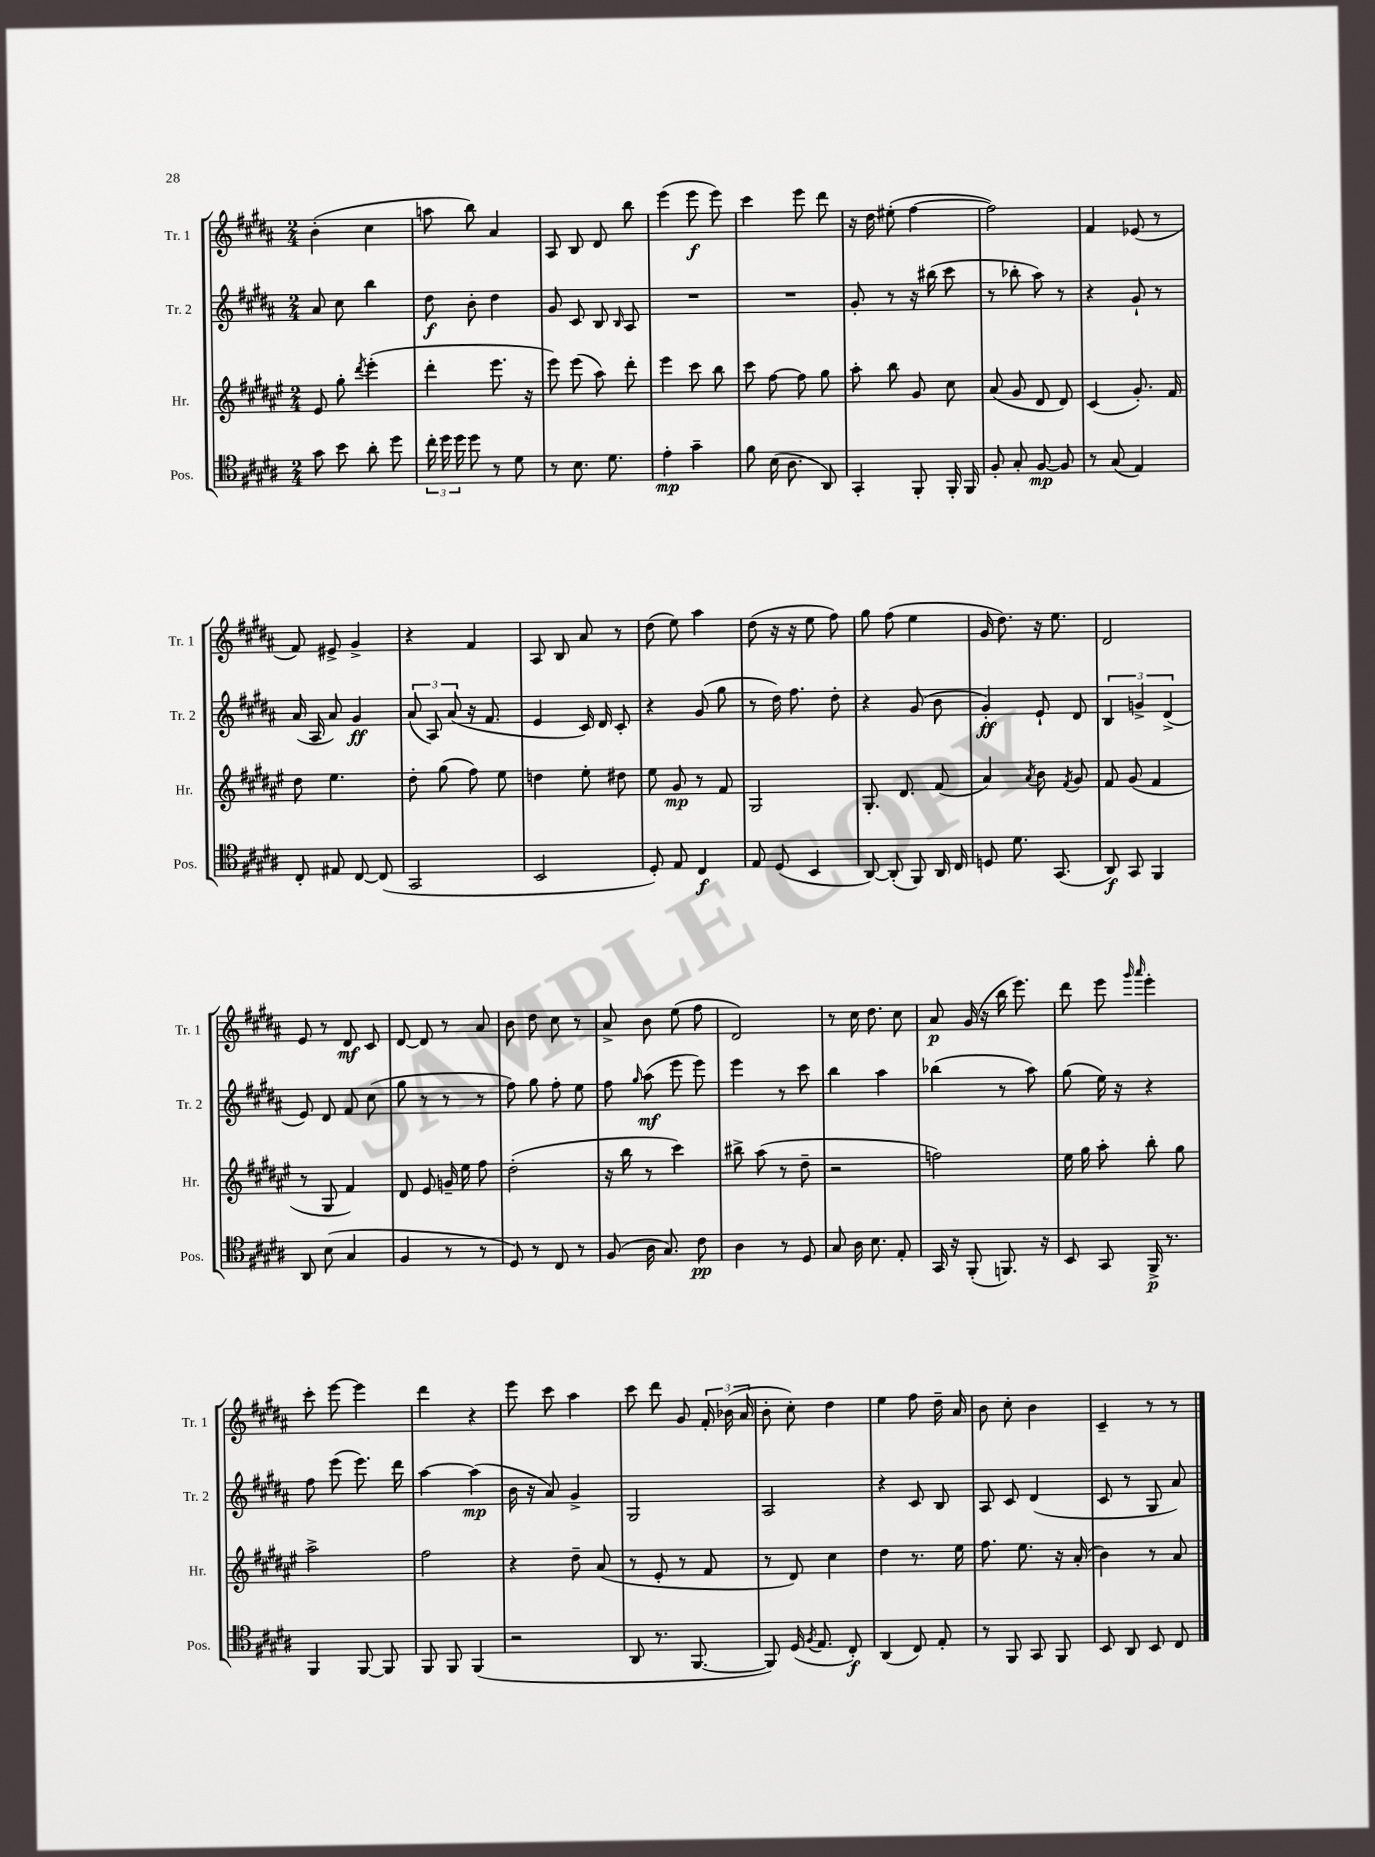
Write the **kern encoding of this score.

**kern	**dynam	**kern	**dynam	**kern	**dynam	**kern	**dynam
*part4	*part4	*part3	*part3	*part2	*part2	*part1	*part1
*staff4	*staff4	*staff3	*staff3	*staff2	*staff2	*staff1	*staff1
*I"Pos.	*	*I"Hr.	*	*I"Tr. 2	*	*I"Tr. 1	*
*I'Pos.	*	*I'Hr.	*	*I'Tr. 2	*	*I'Tr. 1	*
*clefC4	*	*clefG2	*	*clefG2	*	*clefG2	*
*k[f#c#g#d#a#]	*	*k[f#c#g#d#a#e#]	*	*k[f#c#g#d#a#]	*	*k[f#c#g#d#a#]	*
*M2/4	*	*M2/4	*	*M2/4	*	*M2/4	*
=24	=24	=24	=24	=24	=24	=24	=24
8g#\	.	8e#/	.	8a#/	.	(4b'\	.
8b\	.	8gg#'\	.	8cc#\	.	.	.
.	.	8qddd#/	.	.	.	.	.
8a#'\	.	(4eee#'\	.	4bb\	.	4cc#\	.
8dd#\	.	.	.	.	.	.	.
=25	=25	=25	=25	=25	=25	=25	=25
24cc#'\	.	4ddd#'\	.	8dd#\	f	8aan\	.
24dd#\	.	.	.	.	.	.	.
24dd#\	.	.	.	.	.	.	.
8dd#\	.	.	.	8b'\	.	8bb\)	.
8r	.	8.eee#\	.	4dd#\	.	4a#/	.
8d#\	.	.	.	.	.	.	.
.	.	16r	.	.	.	.	.
=26	=26	=26	=26	=26	=26	=26	=26
8r	.	8eee#\)	.	8g#/	.	8A#/	.
8.B\	.	(8eee#\	.	8c#/	.	8B/	.
.	.	8aa#\)	.	8B/	.	8d#/	.
8.d#\	.	.	.	.	.	.	.
.	.	.	.	16qqB/	.	.	.
.	.	8ddd#'\	.	8A#/	.	8bb\	.
=27	=27	=27	=27	=27	=27	=27	=27
4e'\	mp	4eee#\	.	2r	.	(4eee\	.
4g#~\	.	8ccc#\	.	.	.	8eee\	f
.	.	8bb\	.	.	.	8eee\)	.
=28	=28	=28	=28	=28	=28	=28	=28
8f#\	.	8ccc#\	.	2r	.	4ccc#\	.
(16B\	.	[8ff#\	.	.	.	.	.
8.A#\	.	.	.	.	.	.	.
.	.	8ff#\]	.	.	.	8eee\	.
8AA#/)	.	8gg#\	.	.	.	8ddd#\	.
=29	=29	=29	=29	=29	=29	=29	=29
4GG#'/	.	8aa#'\	.	8g#'/	.	16r	.
.	.	.	.	.	.	16dd#\	.
.	.	8bb\	.	8r	.	(8ee#X'\	.
8FF#'/	.	8g#/	.	16r	.	[4ff#\	.
.	.	.	.	(16bb#X\	.	.	.
16FF#'/	.	8cc#\	.	8ccc#\	.	.	.
16FF#/	.	.	.	.	.	.	.
=30	=30	=30	=30	=30	=30	=30	=30
8F#'/	.	(8a#/	.	8r	.	2ff#\])	.
8G#'/	.	8g#/	.	8bb-X'\	.	.	.
[8F#/	mp	8d#/	.	8aa#\)	.	.	.
8F#/]	.	8d#/)	.	8r	.	.	.
=31	=31	=31	=31	=31	=31	=31	=31
8r	.	(4c#/	.	4r	.	4f#/	.
(8G#/	.	.	.	.	.	.	.
4E/)	.	8.g#'/)	.	8g#`/	.	(8e-X/	.
.	.	.	.	8r	.	8r	.
.	.	16f#/	.	.	.	.	.
!!LO:LB:g=z
=32	=32	=32	=32	=32	=32	=32	=32
8C#'/	.	8dd#\	.	(16a#/	.	8f#/)	.
.	.	.	.	16A#/	.	.	.
8E#X/	.	4.ee#\	.	8a#/)	.	8e#X^/	.
[8C#/	.	.	.	4g#/	ff	4g#^/	.
(8C#/]	.	.	.	.	.	.	.
=33	=33	=33	=33	=33	=33	=33	=33
2GG#/	.	8dd#'\	.	(12a#/	.	4r	.
.	.	.	.	12A#/)	.	.	.
.	.	(8gg#\	.	.	.	.	.
.	.	.	.	(12a#/	.	.	.
.	.	8ff#\)	.	16r	.	4f#/	.
.	.	.	.	8.f#/	.	.	.
.	.	8ee#\	.	.	.	.	.
=34	=34	=34	=34	=34	=34	=34	=34
2BB/	.	4ddn\	.	4e/	.	8A#/	.
.	.	.	.	.	.	8B/	.
.	.	8ee#'\	.	16c#/)	.	8a#/	.
.	.	.	.	16d#/	.	.	.
.	.	8dd#X\	.	8c#'/	.	8r	.
=35	=35	=35	=35	=35	=35	=35	=35
8D#'/)	.	8ee#\	.	4r	.	(8dd#\	.
8E/	.	8g#/	mp	.	.	8ee\)	.
4C#/	f	8r	.	(8g#/	.	4aa#\	.
.	.	8f#/	.	8gg#\	.	.	.
=36	=36	=36	=36	=36	=36	=36	=36
8E/	.	2G#/	.	8r	.	(8dd#\	.
(8D#/	.	.	.	16dd#\)	.	16r	.
.	.	.	.	8.ff#\	.	16r	.
4BB/	.	.	.	.	.	8ee\	.
.	.	.	.	8dd#'\	.	8ff#\)	.
=37	=37	=37	=37	=37	=37	=37	=37
[8AA#/)	.	8.G#'/	.	4r	.	8gg#\	.
(8AA#'/]	.	.	.	.	.	(8ff#\	.
.	.	8.d#/	.	.	.	.	.
8FF#/)	.	.	.	(8g#/	.	4ee\	.
16AA#/	.	(8f#/	.	8b\	.	.	.
16C#/	.	.	.	.	.	.	.
=38	=38	=38	=38	=38	=38	=38	=38
8Dn/	.	4a#/)	.	4g#'/)	ff	16g#/	.
.	.	.	.	.	.	8.dd#\)	.
8.d#\	.	.	.	.	.	.	.
.	.	8qa#/	.	.	.	.	.
.	.	8b\	.	8e`/	.	16r	.
(8.GG#/	.	.	.	.	.	8.ee\	.
.	.	8qf#/	.	.	.	.	.
.	.	8g#/	.	8d#/	.	.	.
=39	=39	=39	=39	=39	=39	=39	=39
8AA#/)	f	8f#/	.	6B/	.	2d#/	.
8GG#/	.	(8g#/	.	.	.	.	.
.	.	.	.	6gn^/	.	.	.
4FF#/	.	4f#/	.	.	.	.	.
.	.	.	.	(6d#^/	.	.	.
!!LO:LB:g=z
=40	=40	=40	=40	=40	=40	=40	=40
8AA#/	.	8r	.	8e/)	.	8e/	.
(8B\	.	8G#/	.	8d#/	.	8r	.
4G#/	.	4f#/)	.	8f#/	.	8d#/	mf
.	.	.	.	(8cc#\	.	8c#/	.
=41	=41	=41	=41	=41	=41	=41	=41
4F#/	.	8d#/	.	8gg#\	.	[8d#/	.
.	.	8e#/	.	8r	.	8d#/]	.
8r	.	16gn~/	.	8r	.	8r	.
.	.	16ee#\	.	.	.	.	.
8r	.	8ff#\	.	8r	.	8a#/	.
=42	=42	=42	=42	=42	=42	=42	=42
8D#/)	.	(2dd#'\	.	8ff#\)	.	8b\	.
8r	.	.	.	8gg#\	.	8dd#\	.
8C#/	.	.	.	8ff#'\	.	8cc#\	.
8r	.	.	.	8ee\	.	8r	.
=43	=43	=43	=43	=43	=43	=43	=43
(8F#/	.	16r	.	8ff#\	.	8a#^/	.
.	.	16bb\	.	.	.	.	.
.	.	.	.	16qqgg#/	.	.	.
16A#\	.	8r	.	(8aa#\	mf	8b\	.
8.G#/)	.	.	.	.	.	.	.
.	.	4ccc#\)	.	8eee\	.	(8ee\	.
8c#\	pp	.	.	8eee\)	.	8ff#\	.
=44	=44	=44	=44	=44	=44	=44	=44
4A#\	.	8bb#X^\	.	4eee\	.	2d#/)	.
.	.	(8aa#\	.	.	.	.	.
8r	.	8r	.	8r	.	.	.
8D#/	.	8dd#~\	.	8ccc#\	.	.	.
=45	=45	=45	=45	=45	=45	=45	=45
8G#/	.	2r	.	4bb\	.	8r	.
16A#\	.	.	.	.	.	16cc#\	.
8.B\	.	.	.	.	.	8.dd#\	.
.	.	.	.	4aa#\	.	.	.
8E'/	.	.	.	.	.	8cc#\	.
=46	=46	=46	=46	=46	=46	=46	=46
16GG#/	.	2ffn\)	.	(4bb-X\	.	8a#/	p
16r	.	.	.	.	.	.	.
(8FF#'/	.	.	.	.	.	(16g#/	.
.	.	.	.	.	.	16r	.
8.FFn/)	.	.	.	8r	.	16bb\	.
.	.	.	.	.	.	8.eee\)	.
.	.	.	.	8aa#\)	.	.	.
16r	.	.	.	.	.	.	.
=47	=47	=47	=47	=47	=47	=47	=47
8BB/	.	16ee#\	.	(8gg#\	.	8ddd#\	.
.	.	16gg#\	.	.	.	.	.
8GG#/	.	8aa#'\	.	16ee\)	.	8eee\	.
.	.	.	.	16r	.	.	.
.	.	.	.	.	.	16qqggg#/	.
.	.	.	.	.	.	16qqaaa#/	.
16FF#^/	p	8bb'\	.	4r	.	4eee'\	.
8.r	.	.	.	.	.	.	.
.	.	8gg#\	.	.	.	.	.
!!LO:LB:g=z
=48	=48	=48	=48	=48	=48	=48	=48
4FF#/	.	2aa#^\	.	8ff#\	.	8ccc#'\	.
.	.	.	.	(8eee\	.	[8eee\	.
[8FF#/	.	.	.	8.eee\)	.	4eee\]	.
8FF#/]	.	.	.	.	.	.	.
.	.	.	.	16ddd#\	.	.	.
=49	=49	=49	=49	=49	=49	=49	=49
8FF#/	.	2ff#\	.	[4aa#\	.	4ddd#\	.
8FF#/	.	.	.	.	.	.	.
(4FF#/	.	.	.	(4aa#\]	mp	4r	.
=50	=50	=50	=50	=50	=50	=50	=50
2r	.	4r	.	16b\	.	8eee\	.
.	.	.	.	16r	.	.	.
.	.	.	.	8a#/)	.	8ccc#\	.
.	.	8dd#~\	.	4g#^/	.	4aa#\	.
.	.	(8a#/	.	.	.	.	.
=51	=51	=51	=51	=51	=51	=51	=51
8AA#/	.	8r	.	2G#/	.	8ccc#\	.
8.r	.	8e#'/	.	.	.	8ddd#\	.
.	.	8r	.	.	.	8g#/	.
[8.FF#/	.	.	.	.	.	.	.
.	.	8f#/	.	.	.	24f#'/	.
.	.	.	.	.	.	(24b-X\	.
.	.	.	.	.	.	24a#/	.
=52	=52	=52	=52	=52	=52	=52	=52
8FF#/])	.	8r	.	2A#/	.	8b'\	.
(16D#/	.	8d#/)	.	.	.	8cc#'\)	.
8qF#/	.	.	.	.	.	.	.
8.E/	.	.	.	.	.	.	.
.	.	4cc#\	.	.	.	4dd#\	.
8C#'/)	f	.	.	.	.	.	.
=53	=53	=53	=53	=53	=53	=53	=53
(4AA#/	.	4dd#\	.	4r	.	4ee\	.
8C#/)	.	8.r	.	8c#/	.	8ff#\	.
8E'/	.	.	.	8B/	.	16dd#~\	.
.	.	16ee#\	.	.	.	16a#/	.
=54	=54	=54	=54	=54	=54	=54	=54
8r	.	8.ff#\	.	8A#/	.	8b\	.
8FF#/	.	.	.	8c#/	.	8cc#'\	.
.	.	8.ee#\	.	.	.	.	.
8GG#/	.	.	.	(4d#/	.	4b\	.
8FF#/	.	16r	.	.	.	.	.
.	.	(16a#'/	.	.	.	.	.
=55	=55	=55	=55	=55	=55	=55	=55
8BB/	.	4b\)	.	8c#/	.	4c#~/	.
8AA#/	.	.	.	8r	.	.	.
8BB/	.	8r	.	8G#/	.	8r	.
8C#/	.	8a#/	.	8a#/)	.	8r	.
==	==	==	==	==	==	==	==
*-	*-	*-	*-	*-	*-	*-	*-
